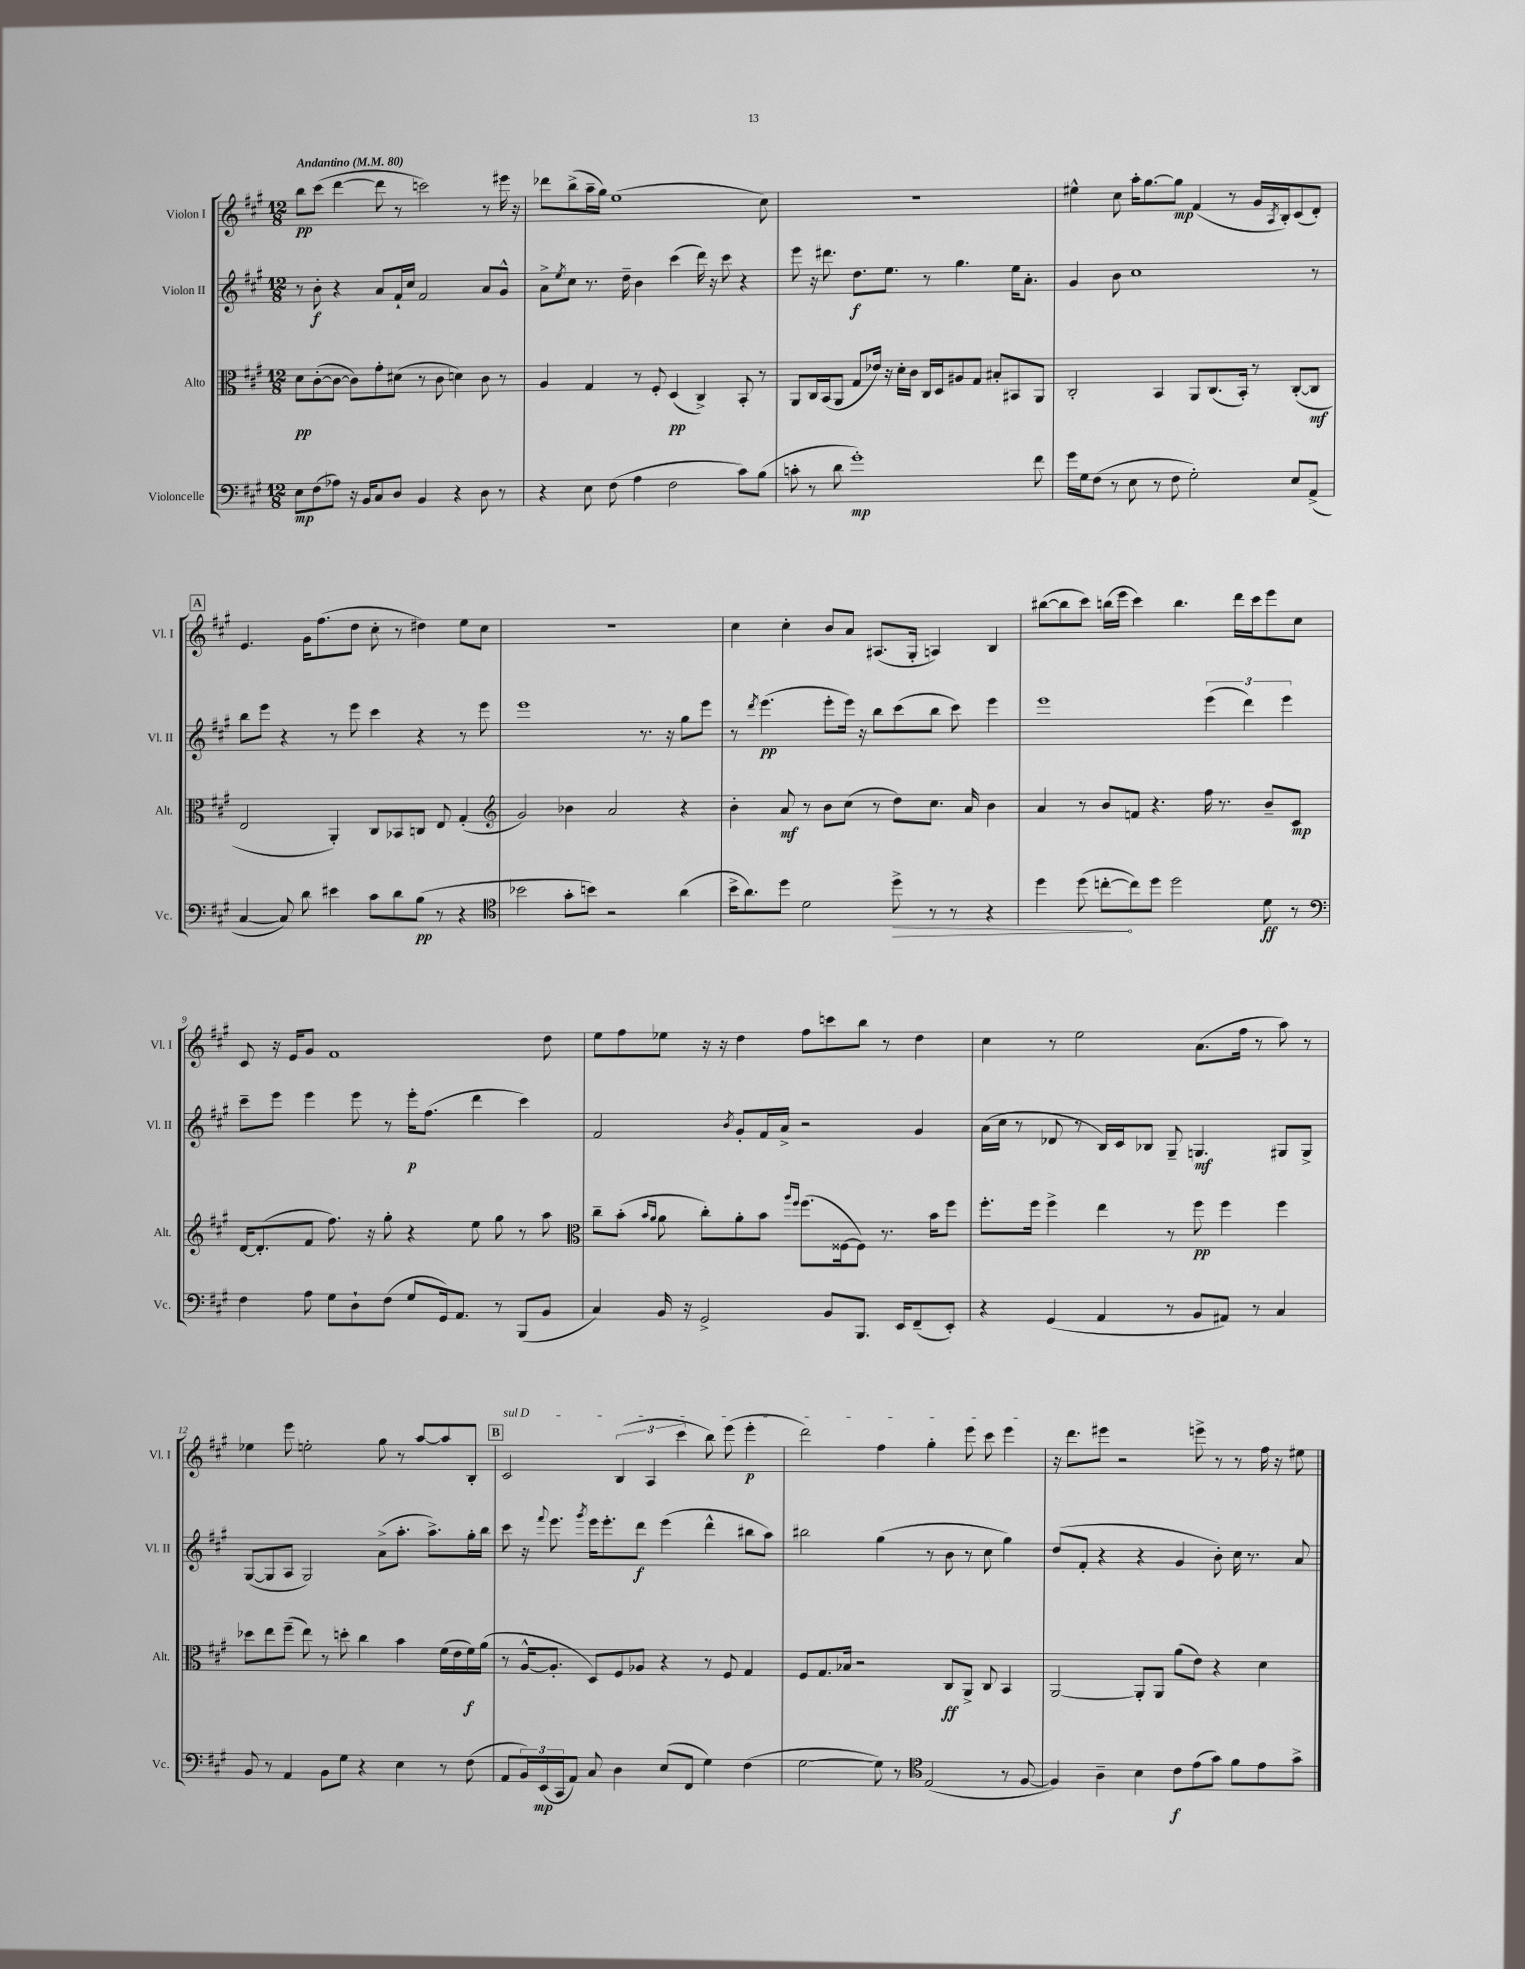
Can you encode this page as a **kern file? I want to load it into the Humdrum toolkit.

**kern	**dynam	**kern	**dynam	**kern	**dynam	**kern	**dynam
*part4	*part4	*part3	*part3	*part2	*part2	*part1	*part1
*staff4	*staff4	*staff3	*staff3	*staff2	*staff2	*staff1	*staff1
*I"Violoncelle	*	*I"Alto	*	*I"Violon II	*	*I"Violon I	*
*I'Vc.	*	*I'Alt.	*	*I'Vl. II	*	*I'Vl. I	*
*clefF4	*	*clefC3	*	*clefG2	*	*clefG2	*
*k[f#c#g#]	*	*k[f#c#g#]	*	*k[f#c#g#]	*	*k[f#c#g#]	*
*M12/8	*	*M12/8	*	*M12/8	*	*M12/8	*
*MM80	*	*MM80	*	*MM80	*	*MM80	*
=1	=1	=1	=1	=1	=1	=1	=1
!	!	!	!	!	!	!LO:TX:a:B:t=Andantino	!
8E\L	mp	8d\L	pp	8r	.	8bb\L	pp
(8F#\	.	([8c#'\	.	8b'\	f	(8ccc#\J	.
8A-X\J)	.	8c#\J_	.	4r	.	[4ddd\	.
16r	.	8c#\L])	.	.	.	.	.
16BB/KL	.	.	.	.	.	.	.
8C#/	.	8g#'\	.	8a/L	.	8ddd\]	.
8D/J	.	(8d#X\J	.	16f#`/L	.	8r	.
.	.	.	.	16cc#/JJ	.	.	.
4BB/	.	8r	.	2f#/	.	2cccn\)	.
.	.	8c#\	.	.	.	.	.
4r	.	4dn\)	.	.	.	.	.
8D\	.	8c#\	.	8a/L	.	8r	.
8r	.	8r	.	8g#^^/J	.	16eee#X\	.
.	.	.	.	.	.	16r	.
=2	=2	=2	=2	=2	=2	=2	=2
4r	.	4A/	.	8a^\L	.	8ddd-X\L	.
.	.	.	.	8qee/	.	.	.
.	.	.	.	8cc#\J	.	(8bb^\	.
8E\	.	4G#/	.	8.r	.	16aa~\L	.
.	.	.	.	.	.	16gg#\JJ)	.
(8F#\	.	.	.	.	.	(1ee	.
.	.	.	.	16dd~\	.	.	.
4A\	.	8r	.	4b\	.	.	.
.	.	8F#'/	.	.	.	.	.
2F#\	.	(4D/	pp	(4ccc#\	.	.	.
.	.	4C#^/)	.	16ddd\)	.	.	.
.	.	.	.	16r	.	.	.
.	.	.	.	8ccc#\	.	.	.
8c#\L)	.	8BB'/	.	4r	.	.	.
(8B\J	.	8r	.	.	.	8cc#\)	.
=3	=3	=3	=3	=3	=3	=3	=3
8cn'\	.	8AA/L	.	8eee\	.	1.r	.
8r	.	16C#/L	.	16r	.	.	.
.	.	(16BB/J	.	8.ddd#X\	.	.	.
8d\	.	8AA/J	.	.	.	.	.
1g#')	mp	8G#/L	.	8.dd\L	f	.	.
.	.	16e-X/Jk)	.	.	.	.	.
.	.	16r	.	8.ee\J	.	.	.
.	.	16d'\LL	.	.	.	.	.
.	.	16c#\JJ	.	.	.	.	.
.	.	16C#/LL	.	8r	.	.	.
.	.	16D/J	.	.	.	.	.
.	.	8A#X/	.	4.gg#\	.	.	.
.	.	8G#/J	.	.	.	.	.
.	.	8B#X'/L	.	.	.	.	.
.	.	8BB#X/	.	16ee\KL	.	.	.
.	.	.	.	8.a'\J	.	.	.
8f#\	.	8AA/J	.	.	.	.	.
=4	=4	=4	=4	=4	=4	=4	=4
16g#\LL	.	2C#'/	.	4g#/	.	4ee#X^^\	.
16G#\J	.	.	.	.	.	.	.
(8F#\J	.	.	.	.	.	.	.
8r	.	.	.	8b\	.	8cc#\	.
8E\	.	.	.	1cc#	.	16aa'\KL	.
.	.	.	.	.	.	[8.gg#\	.
8r	.	4BB/	.	.	.	.	.
8F#\	.	.	.	.	.	8gg#\J]	mp
2G#'\)	.	8AA/L	.	.	.	(4f#/	.
.	.	(8.C#/	.	.	.	.	.
.	.	.	.	.	.	8r	.
.	.	16BB'/Jk)	.	.	.	.	.
.	.	8r	.	.	.	16g#/LL	.
.	.	.	.	.	.	8qA/	.
.	.	.	.	.	.	16B'/J)	.
8E/L	.	([8C#'/L	.	.	.	(8c#/	.
(8AA^/J	.	8C#/J]	mf	8r	.	8d'/J)	.
!!LO:LB:g=z
!!LO:REH:place=s1:t=A
=5	=5	=5	=5	=5	=5	=5	=5
[4C#/	.	2E/	.	8bb\L	.	4.e/	.
.	.	.	.	8eee\J	.	.	.
8C#/])	.	.	.	4r	.	.	.
8d\	.	.	.	.	.	16g#\KL	.
.	.	.	.	.	.	(8.ff#\	.
4e#X\	.	4AA'/)	.	8r	.	.	.
.	.	.	.	8eee\	.	8dd\J	.
8c#\L	.	8C#/L	.	4ccc#\	.	8cc#'\	.
8d\	.	8BB-X/	.	.	.	8r	.
(8B\J	pp	8Cn/J	.	4r	.	4dd#X\)	.
8r	.	8E/	.	.	.	.	.
4r	.	(4G#'/	.	8r	.	8ee\L	.
.	.	.	.	8eee\	.	8cc#\J	.
=6	=6	=6	=6	=6	=6	=6	=6
*clefC4	*	*clefG2	*	*	*	*	*
2b-X\	.	2g#/)	.	1eee	.	1.r	.
8g#'\L	.	4b-X\	.	.	.	.	.
8bn\J)	.	.	.	.	.	.	.
2r	.	2a/	.	.	.	.	.
.	.	.	.	8.r	.	.	.
.	.	.	.	16r	.	.	.
(4a\	.	4r	.	8gg#\L	.	.	.
.	.	.	.	8eee\J	.	.	.
=7	=7	=7	=7	=7	=7	=7	=7
16b^\KL	.	4b'\	.	8r	.	4cc#\	.
8.a\)	.	.	.	.	.	.	.
.	.	.	.	8qddd/	.	.	.
.	.	.	.	(4.eee\	pp	.	.
8dd\J	.	8a/	mf	.	.	4cc#'\	.
2d\	.	8r	.	.	.	.	.
.	.	8b\L	.	8eee'\L	.	8b/L	.
.	.	(8cc#\J	.	16eee\Jk)	.	8a/J	.
.	.	.	.	16r	.	.	.
.	.	8r	.	8bb\L	.	(8.A#X/L	.
!	!LO:HP:b	!	!	!	!	!	!
8dd^\	>	8dd\L)	.	(8ccc#\	.	.	.
.	.	.	.	.	.	16G#'/Jk	.
8r	.	8.cc#\J	.	8bb\J	.	4An/)	.
8r	.	.	.	8ccc#\)	.	.	.
.	.	16a/	.	.	.	.	.
4r	.	4b\	.	4eee\	.	4B/	.
=8	=8	=8	=8	=8	=8	=8	=8
4dd\	.	4a/	.	1eee	.	([8bb#X\L	.
.	.	.	.	.	.	8bb#\]	.
(8dd\	.	8r	.	.	.	8ccc#\J)	.
[8ccn'\L	.	8b/L	.	.	.	(16bbn\LL	.
.	.	.	.	.	.	16eee\JJ	.
8cc\])	]	8fn/J	.	.	.	4ccc#\)	.
8dd\J	.	4.r	.	.	.	.	.
2dd\	.	.	.	.	.	4.bb\	.
.	.	16ff#\	.	(6eee\	.	.	.
.	.	8.r	.	.	.	.	.
.	.	.	.	.	.	16ddd\LL	.
.	.	.	.	6ddd\)	.	.	.
.	.	.	.	.	.	16ccc#\J	.
8d\	ff	8b~/L	.	.	.	8eee\	.
.	.	.	.	6eee\	.	.	.
8r	.	8c#/J	mp	.	.	8cc#\J	.
!!LO:LB:g=z
=9	=9	=9	=9	=9	=9	=9	=9
*clefF4	*	*	*	*	*	*	*
4F#\	.	[16d/KL	.	8ccc#~\L	.	8c#/	.
.	.	(8.d'/]	.	.	.	.	.
.	.	.	.	8eee\J	.	16r	.
.	.	.	.	.	.	16e/KL	.
8A\	.	8f#/J	.	4eee\	.	8g#/J	.
8G#\L	.	8.ff#\)	.	.	.	1f#	.
8D`\	.	.	.	8eee\	.	.	.
.	.	16r	.	.	.	.	.
(8F#\J	.	8gg#'\	.	8r	.	.	.
8G#/L	.	4r	.	16eee'\KL	p	.	.
.	.	.	.	(8.ff#\J	.	.	.
16GG#/k)	.	.	.	.	.	.	.
8.AA/J	.	.	.	.	.	.	.
.	.	8ee\	.	4ddd\	.	.	.
8r	.	8gg#\	.	.	.	.	.
(8BBB/L	.	8r	.	4ccc#\)	.	.	.
8BB/J	.	8aa\	.	.	.	8dd\	.
=10	=10	=10	=10	=10	=10	=10	=10
*	*	*clefC3	*	*	*	*	*
4C#/)	.	8cc#~\L	.	2f#/	.	8ee\L	.
.	.	(8b'\J	.	.	.	8ff#\	.
.	.	16qqb/LL	.	.	.	.	.
.	.	16qqa/JJ	.	.	.	.	.
16BB/	.	8a\	.	.	.	8ee-X\J	.
16r	.	.	.	.	.	.	.
2GG#^/	.	8cc#'\L)	.	.	.	16r	.
.	.	.	.	.	.	16r	.
.	.	.	.	8qb/	.	.	.
.	.	8a'\	.	8g#'/L	.	4dd\	.
.	.	8b\J	.	16f#/L	.	.	.
.	.	.	.	16a^/JJ	.	.	.
.	.	16qqaa/LL	.	.	.	.	.
.	.	16qqff#/JJ	.	.	.	.	.
.	.	(8.ff#\L	.	2r	.	8ff#\L	.
8BB/L	.	.	.	.	.	8cccn\	.
.	.	[16F##X\k	.	.	.	.	.
8.BBB/J	.	8F##\J])	.	.	.	8bb\J	.
.	.	8.r	.	.	.	8r	.
16EE/KL	.	.	.	.	.	.	.
(8FF#~/	.	.	.	4g#/	.	4dd\	.
.	.	16b\KL	.	.	.	.	.
8EE'/J)	.	8ff#\J	.	.	.	.	.
=11	=11	=11	=11	=11	=11	=11	=11
4r	.	8.ff#'\L	.	(16a\LL	.	4cc#\	.
.	.	.	.	16cc#\JJ	.	.	.
.	.	.	.	8r	.	.	.
.	.	16ff#\Jk	.	.	.	.	.
(4GG#/	.	4ff#^\	.	8d-X/	.	8r	.
.	.	.	.	8r	.	2ee\	.
4AA/	.	4ee\	.	16B/LL)	.	.	.
.	.	.	.	16c#/J	.	.	.
.	.	.	.	8B-X/J	.	.	.
8r	.	8r	.	8G#~/	.	.	.
8BB/L	.	8ff#\	pp	4.Gn/	mf	(8.a\L	.
8AA#X/J)	.	4ff#\	.	.	.	.	.
.	.	.	.	.	.	16ff#\Jk	.
8r	.	.	.	.	.	8r	.
4C#/	.	4ff#\	.	8G#X/L	.	8aa\)	.
.	.	.	.	8G#^/J	.	8r	.
!!LO:LB:g=z
=12	=12	=12	=12	=12	=12	=12	=12
8BB/	.	8dd-X\L	.	([8G#/L	.	4ee-X\	.
8r	.	8ee\	.	8G#/]	.	.	.
4AA/	.	(8ff#~\J	.	8A/J	.	8eee\	.
.	.	8ee\)	.	2G#/)	.	2een'\	.
8BB\L	.	8r	.	.	.	.	.
8G#\J	.	8ddn'\	.	.	.	.	.
4r	.	4cc#\	.	.	.	.	.
.	.	.	.	(8a^\L	.	8gg#\	.
4E\	.	4b\	.	8.aa'\J	.	8r	.
.	.	.	.	.	.	[8aa/L	.
.	.	.	.	8.aa^\L)	.	.	.
8r	.	(16f#\LL	.	.	.	8aa/]	.
.	.	16e\	.	.	.	.	.
(8F#\	.	16f#\)	f	16gg#'\L	.	8B'/J	.
.	.	(16a\JJ	.	16bb\JJ	.	.	.
!!LO:REH:place=s1:t=B
=13	=13	=13	=13	=13	=13	=13	=13
!	!	!	!	!	!	!LO:TX:a:i:t=sul D	!
8AA/L	.	8r	.	8ccc#\	.	2c#/	.
24BB/L)	.	[16A^^/KL	.	16r	.	.	.
(24EE/	mp	.	.	.	.	.	.
.	.	.	.	8qqfff#/	.	.	.
.	.	8.A'/J]	.	8.eee\	.	.	.
24CC#/J	.	.	.	.	.	.	.
8AA/J)	.	.	.	.	.	.	.
.	.	.	.	8qggg#/	.	.	.
8C#/	.	8D/L)	.	16eee\KL	.	.	.
.	.	.	.	8.eee'\	.	.	.
4D\	.	8F#/	.	.	.	(6B/	.
.	.	8A-X/J	.	8ddd\J	f	.	.
.	.	.	.	.	.	6A/	.
(8E/L	.	4r	.	(4eee\	.	.	.
.	.	.	.	.	.	6ccc#\	.
8FF#/J	.	.	.	.	.	.	.
4G#\)	.	8r	.	4ddd^^\	.	8bb\)	.
.	.	8F#/	.	.	.	(8eee\	.
(4F#\	.	4G#/	.	8bb#X\L	.	4eee'\	p
.	.	.	.	8aa\J)	.	.	.
=14	=14	=14	=14	=14	=14	=14	=14
[2G#\	.	8F#/L	.	2bb#X\	.	2ddd\)	.
.	.	8.G#/	.	.	.	.	.
.	.	16B-X/Jk	.	.	.	.	.
.	.	2r	.	.	.	.	.
8G#\])	.	.	.	(4gg#\	.	4ff#\	.
8r	.	.	.	.	.	.	.
*clefC4	*	*	*	*	*	*	*
(2E/	.	.	.	8r	.	4gg#'\	.
.	.	8C#/L	ff	8b\	.	.	.
.	.	8AA^/J	.	8r	.	8eee\	.
.	.	8C#/	.	8cc#\	.	8ccc#\	.
8r	.	4BB/	.	4gg#\)	.	4eee\	.
[8F#/	.	.	.	.	.	.	.
=15	=15	=15	=15	=15	=15	=15	=15
4F#/])	.	[2AA/	.	(8dd/L	.	16r	.
.	.	.	.	.	.	8.ddd\L	.
.	.	.	.	8f#'/J	.	.	.
4A~\	.	.	.	4r	.	8eee#X\J	.
.	.	.	.	.	.	2r	.
4B\	.	8AA'/L]	.	4r	.	.	.
.	.	8AA/J	.	.	.	.	.
8c#\L	f	(8a\L	.	4g#/	.	.	.
(8e\	.	8e\J)	.	.	.	8eeen^\	.
8g#\J)	.	4r	.	8b'\)	.	8r	.
8f#\L	.	.	.	16cc#\	.	8r	.
.	.	.	.	8.r	.	.	.
8e\	.	4d\	.	.	.	16ff#\	.
.	.	.	.	.	.	16r	.
8g#^\J	.	.	.	8a/	.	8ee#X\	.
==	==	==	==	==	==	==	==
*-	*-	*-	*-	*-	*-	*-	*-
